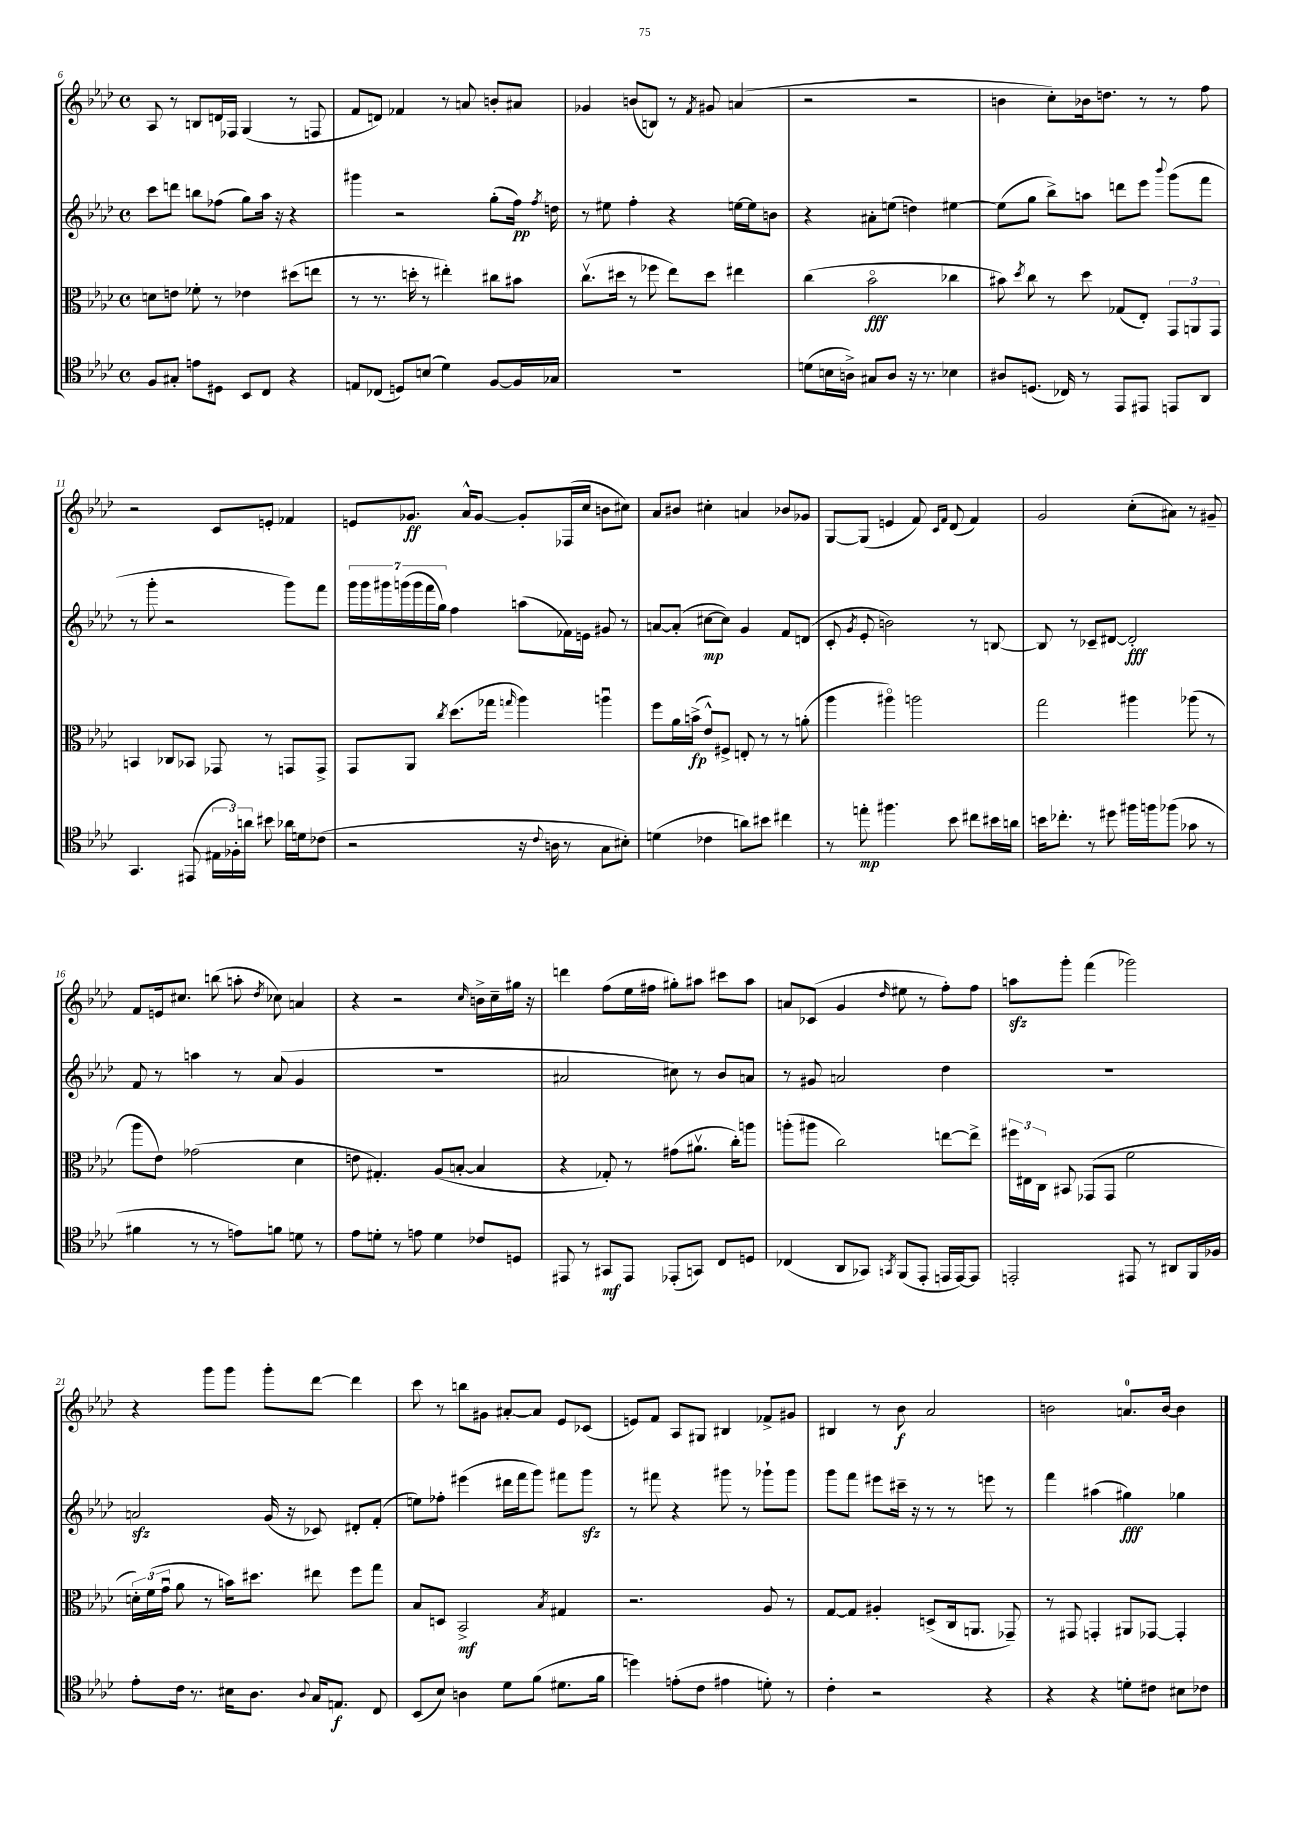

**kern	**kern	**kern	**kern
*staff4	*staff3	*staff2	*staff1
*clefC4	*clefC3	*clefG2	*clefG2
*k[b-e-a-d-]	*k[b-e-a-d-]	*k[b-e-a-d-]	*k[b-e-a-d-]
*M4/4	*M4/4	*M4/4	*M4/4
*met(c)	*met(c)	*met(c)	*met(c)
8F	8d	8ccc	8A-
8G#'	8e	8ddd	8r
8e	8f-'	8bb	8B
8D#	8r	(8ff-	16d
.	.	.	16F-
8BB-	4e-	8gg)	(4G
8C	.	16aa-	.
.	.	16r	.
4r	(8dd#	4r	8r
.	8ee	.	8F
=	=	=	=
8E	8r	4ggg#	8f
(8C-	8.r	.	8d)
8D)	.	2r	4f-
.	16dd'	.	.
(8B	8r	.	.
4d-)	4ee#')	.	8r
.	.	.	8a
[8F	8cc#	(8gg'	8b'
16F]	8b#	16ff)	8a#
.	.	8qff	.
16G-	.	16dd	.
=	=	=	=
1r	(8.ccv	8r	4g-
.	.	8ee#	.
.	16dd#	.	.
.	8r	4ff'	(8b
.	8ff-	.	8B)
.	8ee-)	4r	8r
.	.	.	8qf
.	8dd#	.	8g#
.	4ee#	[16ee	(4a
.	.	16ee]	.
.	.	8b	.
=	=	=	=
(8d	(4cc	4r	2r
16B	.	.	.
16A^)	.	.	.
8G#	2b-o	8a#'	.
8A	.	(8ee	.
16r	.	4dd)	2r
8.r	.	.	.
4B-	4cc-	[4ee#	.
=	=	=	=
8A#	8b#)	(8ee#]	4b
.	8qdd-	.	.
(8.D	8cc	8gg	.
.	8r	8bb-^)	8cc')
16C-)	.	.	.
8r	8dd-	8aa	16b-
.	.	.	8.dd
8EE-	(8G-	8ddd	.
8EE#	8E-')	8eee-	8r
.	.	8qqbbb-	.
8EE	12GG	(8ggg	8r
.	12AA	.	.
8AA-	.	8fff	8ff
.	12GG	.	.
=	=	=	=
4.GG	4BB	8r	2r
.	.	8ggg'	.
.	8C-	2r	.
(8EE#	8BB-	.	.
24E#	8GG-	.	8c
24F-')	.	.	.
24a	.	.	.
8b#	8r	.	8e'
16a-	8GG	8ggg)	4f-
16d	.	.	.
(8c-	8GG^	8fff	.
=	=	=	=
2r	8GG	28ggg	8e
.	.	28ggg	.
.	.	28ggg#	.
.	.	(28ggg	.
.	8AA-	.	8.g-
.	.	28ggg	.
.	.	28fff	.
.	.	28gg)	.
.	8qcc	.	.
.	(8.dd-	4ff	.
.	.	.	16a-^^
.	.	.	[8g-
.	16gg-	.	.
.	16qqgg	.	.
16r	4aa-)	(8aa	8g-']
8qqc	.	.	.
16A	.	.	.
8r	.	16f-)	(16F-
.	.	16e	16cc
8G	4aau	8g#	8b
8B#')	.	8r	8cc#)
=	=	=	=
(4d	8ff	[8a	8a-
.	16a-	(8a']	8b#
.	(16b^	.	.
4c-	8e-^^)	[8cc#	4cc#'
.	8F#^	8cc#])	.
8a)	8E'	4g	4a
8b#	8r	.	.
4cc#	8r	8f	8b-
.	(8a'	(8d	8g-
=	=	=	=
8r	4aa-	8c'	[8G
.	.	8qg	.
8ee'	.	8e-'	(8G]
4.ff#	4aa#o)	2b)	4e
.	2aa	.	8f)
.	.	.	16qqc
.	.	.	16qqf
8b-	.	.	(8d-
8cc#	.	8r	4f)
16b#	.	[8B	.
16a	.	.	.
=	=	=	=
16b	2gg	8B]	2g
8.cc-'	.	.	.
.	.	8r	.
8r	.	8c-~	.
8dd#	.	[8d#	.
16ff#	4aa#	2d#']	(8cc'
16ff	.	.	.
(8ff-	.	.	8a#)
8g-	(8aa-	.	8r
8r	8r	.	8g#~
=	=	=	=
4f#	8aa-	8f	8f
.	8e-)	8r	16e
.	.	.	8.cc#
8r	(2g-	4aa	.
8r	.	.	(8bb
8e)	.	8r	8aa'
.	.	.	8qdd-
8f	.	(8a-	8cc-)
8d	4d-	4g	4a
8r	.	.	.
=	=	=	=
8e-	8e	1r	4r
8d'	4.G#')	.	.
8r	.	.	2r
8e	.	.	.
4d	(8A-	.	.
.	[8B'	.	.
.	.	.	16qqcc
8c-	4B]	.	16b^
.	.	.	16cc~
8D	.	.	16gg#
.	.	.	16r
=	=	=	=
8EE#	4r	2a#	4ddd
8r	.	.	.
8GG#	8G-')	.	(8ff
8EE#	8r	.	16ee-
.	.	.	16ff#
(8EE-'	(8g#	8cc#)	8gg#')
8GG)	8.a#v	8r	8aa#
8C	.	8b-	8ccc#
.	16cc')	.	.
8D	8aa	8a	8aa#
=	=	=	=
(4C-	(8aa'	8r	8a
.	8aa#	8g#	(8c-
8AA-	2cc)	2a	4g
8GG-)	.	.	.
8qGG	.	.	16qqdd-
(8FF	.	.	8ee#
8EE-'	.	.	8r
16EE	[8ee	4dd-	8ff')
[16EE)	.	.	.
8EE]	8ee^]	.	8ff
=	=	=	=
2EE'	24ff#	1r	8aa
.	24E#	.	.
.	24C	.	.
.	8BB#	.	8ggg'
.	(8GG-	.	(4fff
.	8GG-	.	.
8EE#	2f	.	2ggg-)
8r	.	.	.
8AA#	.	.	.
16FF	.	.	.
16F-	.	.	.
=	=	=	=
8e-'	24d')	2a	4r
.	(24f	.	.
.	24gu	.	.
16c	8a-	.	.
8.r	.	.	.
.	8r	.	8ggg
16B#	16b)	.	8ggg
8.A-	8.dd#	.	.
.	.	(16g	8ggg'
.	.	16r	.
8qqA-	.	.	.
16G	8ee#	8c-)	[8ddd-
8.E	.	.	.
.	8ff	8d#'	4ddd-]
8C	8gg	(8f'	.
=	=	=	=
(8BB-	8B-	8ee)	8ccc
8B-)	8D	8ff-'	8r
4A	2BB-^	(4eee#	8bb
.	.	.	8g#
8d-	.	16ddd#	[8a#'
.	.	16fff	.
(8f	.	8ggg)	8a#]
.	8qB-	.	.
8.d#	4G#	8fff#	8e-
.	.	8ggg	(8c-
16f	.	.	.
=	=	=	=
4dd)	2.r	8r	8e)
.	.	8fff#	8f
(8e'	.	4r	8A-
8c	.	.	8G#
4e#	.	8ggg#	4B#
.	.	8r	.
8d')	8A-	8ggg-`	8f-^
8r	8r	8ggg-	8g#
=	=	=	=
4c'	[8G	8ggg	4B#
.	8G]	8fff	.
2r	4A#'	8eee#	8r
.	.	16ccc#~	8b-
.	.	16r	.
.	(8D^	8r	2a-
.	16C	8r	.
.	8.AA	.	.
4r	.	8eee	.
.	8GG-~)	8r	.
=	=	=	=
4r	8r	4fff	2b
.	8GG#	.	.
4r	4GG'	(4aa#	.
8d'	8AA#	4gg#)	8.a
8c#	[8GG-	.	.
.	.	.	[16b
8B#	4GG-']	4gg-	4b]
8c-	.	.	.
==	==	==	==
*-	*-	*-	*-
